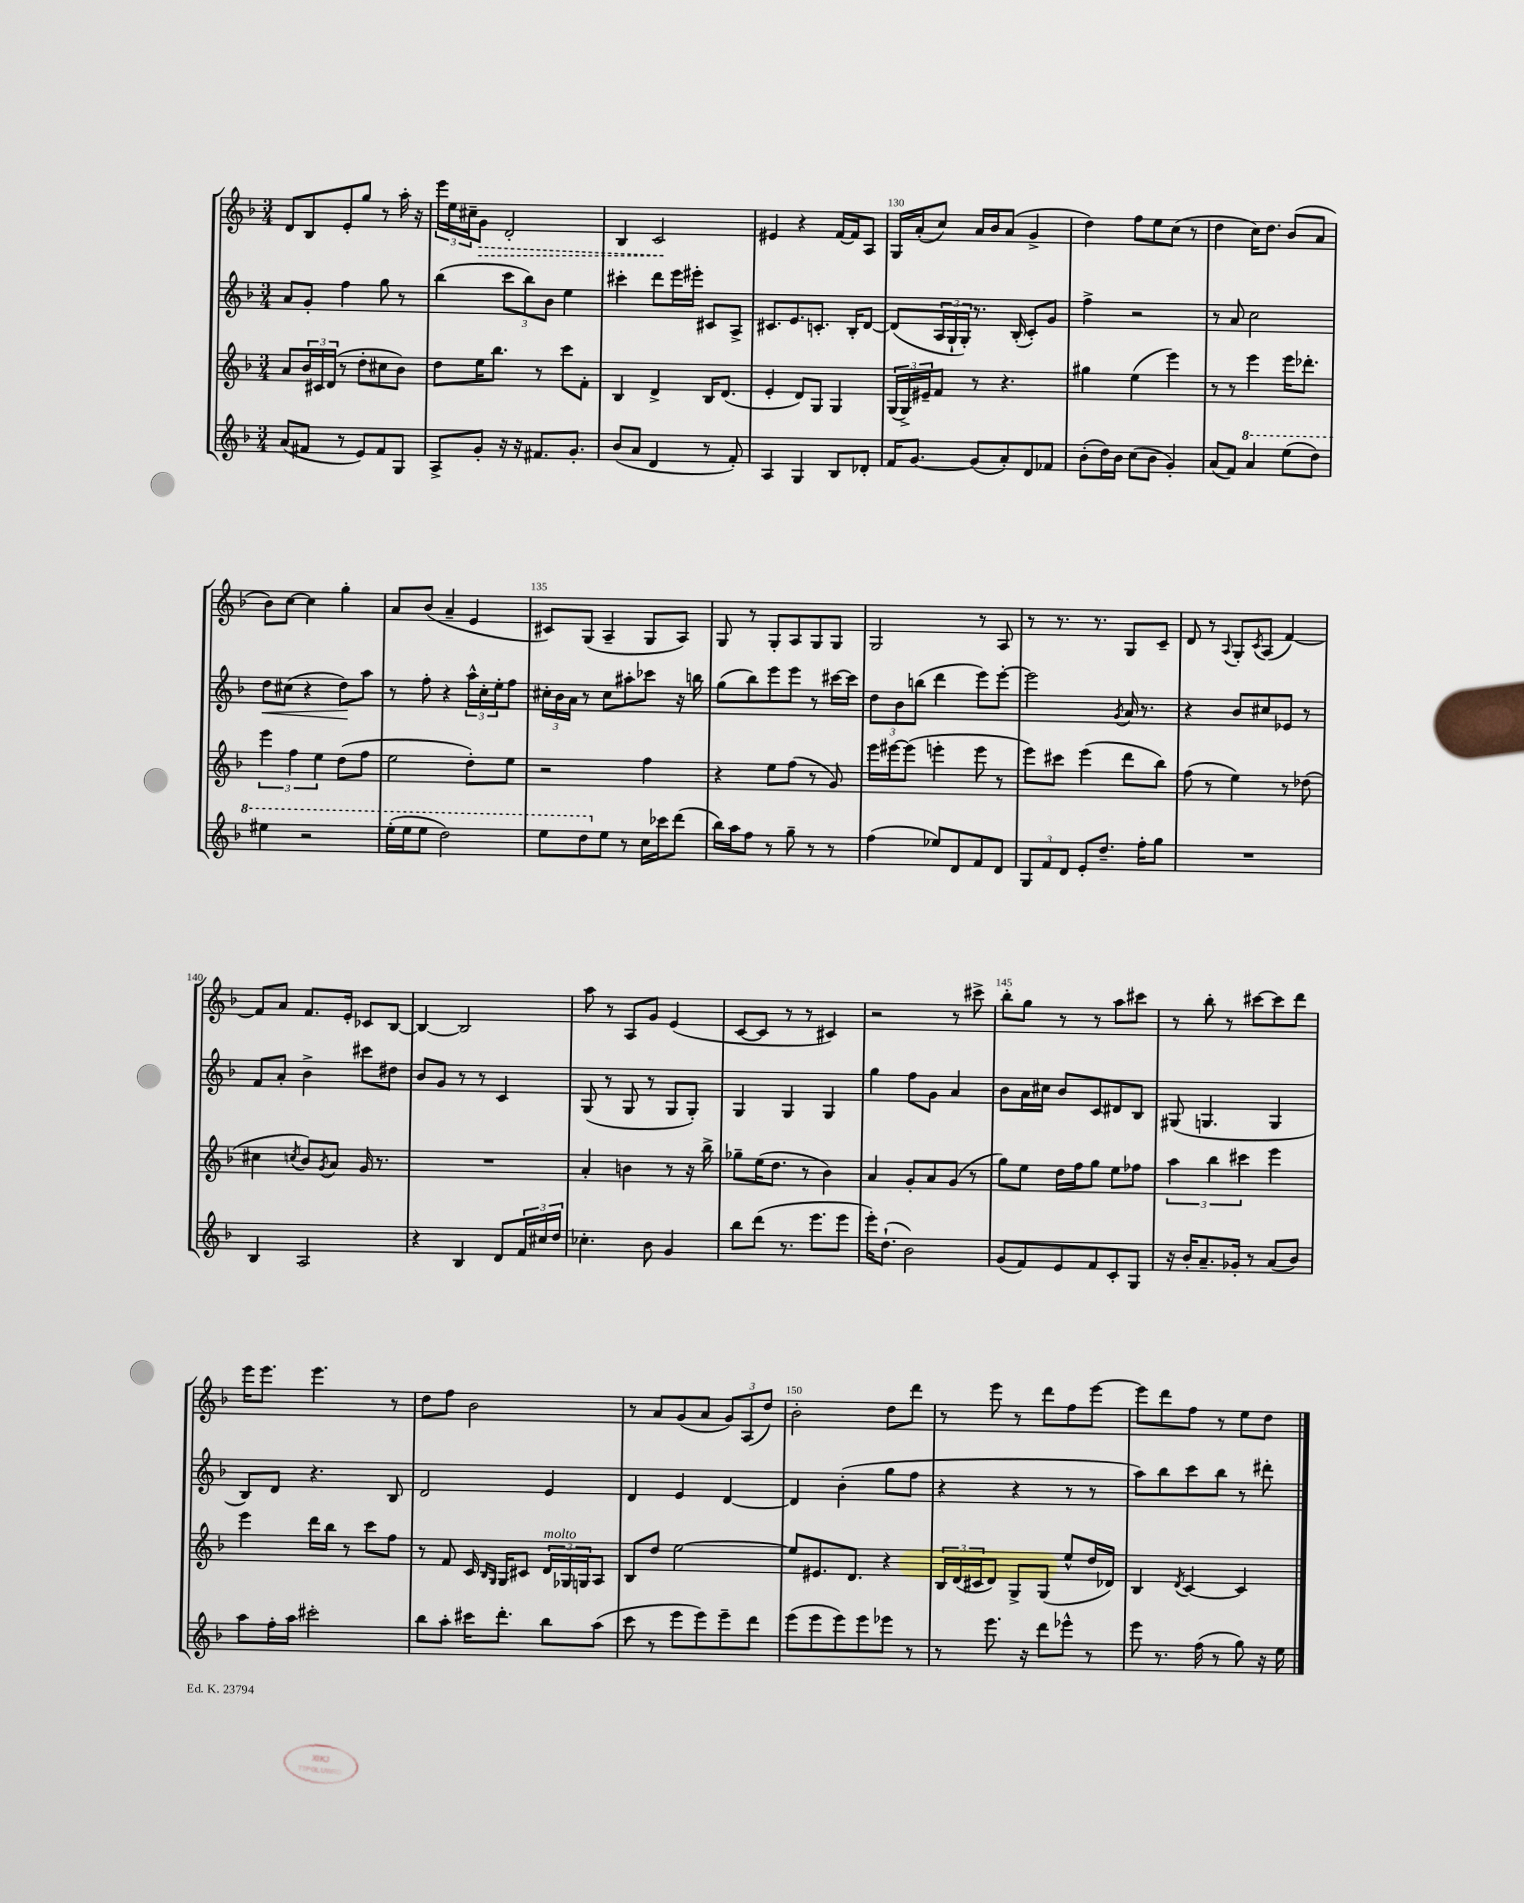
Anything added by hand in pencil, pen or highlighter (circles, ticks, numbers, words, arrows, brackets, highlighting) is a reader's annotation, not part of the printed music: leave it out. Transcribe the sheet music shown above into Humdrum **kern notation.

**kern	**kern	**kern	**dynam	**kern	**dynam
*part4	*part3	*part2	*part2	*part1	*part1
*staff4	*staff3	*staff2	*staff2	*staff1	*staff1
*clefG2	*clefG2	*clefG2	*	*clefG2	*
*k[b-]	*k[b-]	*k[b-]	*	*k[b-]	*
*M3/4	*M3/4	*M3/4	*	*M3/4	*
=126	=126	=126	=126	=126	=126
(8a/L	8a/L	8a/L	.	8d/L	.
8f#X/J	24b-/L	8g'/J	.	8B-/	.
.	24c#X/	.	.	.	.
.	(24d/JJ	.	.	.	.
8r	8r	4ff\	.	8e'/	.
8e/L)	8dd'\L	.	.	8gg/J	.
8f#/	8cc#X\	8gg\	.	8r	.
8G/J	8b-\J)	8r	.	16aa'\	.
.	.	.	.	16r	.
=127	=127	=127	=127	=127	=127
8A^/L	8dd\L	(4bb-\	.	24eee\LL	.
.	.	.	.	24ee\	.
.	.	.	.	24cc#X~\J	.
!	!	!	!	!	!LO:HP:b
8g'/J	16ee\K	.	.	8g\J	>
.	8.bb-\J	.	.	.	.
16r	.	12ccc\L	.	2d'/	.
16r	.	.	.	.	.
.	.	12bb-\)	.	.	.
8.f#X/L	8r	.	.	.	.
.	.	12b-\J	.	.	.
.	8ccc\L	4ee\	.	.	.
8.g'/J	.	.	.	.	.
.	8f'\J	.	.	.	.
=128	=128	=128	=128	=128	=128
(8b-/L	4B-/	4ccc#X'\	.	4B-/	.
8a/J	.	.	.	.	.
4d/	4d^/	8ddd\L	.	2c/	.
.	.	16eee\L	.	.	.
.	.	16eee#X'\JJ	.	.	.
8r	16B-/KL	8c#X/L	.	.	.
.	(8.d/J	.	.	.	.
8f'/)	.	8A^/J	.	.	.
.	.	.	.	.	]
=129	=129	=129	=129	=129	=129
4A/	4e'/	8.c#X/L	.	4e#X/	.
.	.	8.e/	.	.	.
4G/	8d/L)	.	.	4r	.
.	8G/J	8.cn'/J	.	.	.
8B-/L	4G/	.	.	[16f/LL	.
.	.	16B-'/KL	.	16f/J]	.
8d-X'/J	.	[8d/J	.	8A/J	.
=130	=130	=130	=130	=130	=130
16f/KL	(24G/LL	(8d/L]	.	16G/LL	.
.	24G^/)	.	.	.	.
[8.g/J	.	.	.	(16a'/J	.
.	24e#X~/J	.	.	.	.
.	8f/J	24A/L	.	8cc/J)	.
.	.	24G`/	.	.	.
.	.	24G'/JJ)	.	.	.
(8g/L]	8r	8.r	.	16a/LL	.
.	.	.	.	16b-/J	.
8a'/)	4.r	.	.	(8a/J	.
.	.	(16B-'/	.	.	.
8d/	.	8c'/L)	.	4g^/	.
8f-X/J	.	8g/J	.	.	.
=131	=131	=131	=131	=131	=131
(8b-'\L	4gg#X\	4ff^\	.	4dd\)	.
16dd\L)	.	.	.	.	.
16b-\JJ	.	.	.	.	.
(8cc\L	(4ee\	2r	.	8ff\L	.
8b-\J	.	.	.	8ee\	.
4g'/)	4eee\)	.	.	(8cc\J	.
.	.	.	.	8r	.
=132	=132	=132	=132	=132	=132
(8a/L	8r	8r	.	4dd\	.
8f/J)	8r	8a/	.	.	.
*8va	*	*	*	*	*
4aa/	4eee\	2cc\	.	16cc\KL)	.
.	.	.	.	8.dd\J	.
(8eee\L	16eee\KL	.	.	(8b-/L	.
.	8.ddd-X'\J	.	.	.	.
8ddd\J)	.	.	.	8a/J	.
!!LO:LB:g=z
=133	=133	=133	=133	=133	=133
!	!	!	!LO:HP:b	!	!
4eee#X\	6eee\	8dd\L	<	8b-\L)	.
.	.	(8cc#X\J	.	[8cc\J	.
.	6ff\	.	.	.	.
2r	.	4r	.	4cc\]	.
.	6ee\	.	.	.	.
.	(8dd\L	8dd\L)	.	4gg'\	.
.	8ff\J	8aa\J	[	.	.
=134	=134	=134	=134	=134	=134
(16eee'\LL	2ee\	8r	.	8a/L	.
16eee\J	.	.	.	.	.
8eee\J	.	8ff'\	.	(8b-/J	.
2ddd\)	.	4r	.	4a~/	.
.	8dd'\L)	24aa^^\LL	.	4e/	.
.	.	24cc'\	.	.	.
.	.	24ee'\J	.	.	.
.	8ee\J	8ff\J	.	.	.
=135	=135	=135	=135	=135	=135
8eee\L	2r	24cc#X'\LL	.	8c#X/L)	.
.	.	24b-\	.	.	.
.	.	24a\JJ	.	.	.
8ddd\	.	8r	.	(8G/J	.
*X8va	*	*	*	*	*
8ee\J	.	8cc#\L	.	4A~/	.
8r	.	8aa#X'\	.	.	.
16cc\LL	4ff\	8ccc-X\J	.	8G/L	.
16ccc-X\J	.	.	.	.	.
(8ddd\J	.	16r	.	8A/J)	.
.	.	16bbn\	.	.	.
=136	=136	=136	=136	=136	=136
16bb-\LL)	4r	(8gg\L	.	8G/	.
16aa\J	.	.	.	.	.
8ff\J	.	8bb-\)	.	8r	.
8r	8ee\L	8eee\	.	8G'/L	.
8gg~\	(8ff\J	8eee\J	.	8A/	.
8r	8r	8r	.	8G/	.
8r	8g/)	[16ccc#X\LL	.	8G/J	.
.	.	16ccc#\JJ]	.	.	.
=137	=137	=137	=137	=137	=137
(4ff\	16eee\LL	12dd\L	.	2G/	.
.	[16eee#X\J	.	.	.	.
.	.	12b-\	.	.	.
.	(8eee#\J]	.	.	.	.
.	.	(12bbn\J	.	.	.
8ee-X/L)	4eeen'\	4ddd\	.	.	.
8d/	.	.	.	.	.
8f/	8eee\	8eee\L)	.	8r	.
8d/J	8r	[8eee'\J	.	8A/	.
=138	=138	=138	=138	=138	=138
12G/L	8eee\L)	2eee\]	.	8r	.
12f/	.	.	.	.	.
.	8ccc#X\J	.	.	8.r	.
12d/J	.	.	.	.	.
8e'/L	(4eee\	.	.	.	.
.	.	.	.	8.r	.
8.dd~/J	.	.	.	.	.
.	.	8qg/	.	.	.
.	8ddd\L	16a/	.	8G/L	.
16ff'\KL	.	8.r	.	.	.
8gg\J	8bb-\J)	.	.	8c~/J	.
=139	=139	=139	=139	=139	=139
2.r	(8ff\	4r	.	8d/	.
.	8r	.	.	8r	.
.	.	.	.	8qqA/	.
.	4ee\)	8b-/L	.	8G'/L	.
.	.	.	.	8qc/	.
.	.	8cc#X/	.	(8A/J	.
.	8r	8e-X/J	.	[4f/)	.
.	(8dd-X\	8r	.	.	.
!!LO:LB:g=z
=140	=140	=140	=140	=140	=140
4B-/	4cc#X\	8f/L	.	8f/L]	.
.	.	8a'/J	.	8a/J	.
.	8qccn/	.	.	.	.
2A/	8b-/L)	4b-^\	.	8.f/L	.
.	8qg/	.	.	.	.
.	8a/J	.	.	.	.
.	.	.	.	16e'/Jk	.
.	16g/	8ccc#X\L	.	8c-X/L	.
.	8.r	.	.	.	.
.	.	8dd#X\J	.	[8B-/J	.
=141	=141	=141	=141	=141	=141
4r	2.r	8b-/L	.	4B-/_	.
.	.	8g/J	.	.	.
4B-/	.	8r	.	2B-/]	.
.	.	8r	.	.	.
8d/L	.	4c/	.	.	.
24f/L	.	.	.	.	.
24cc#X/	.	.	.	.	.
24dd/JJ	.	.	.	.	.
=142	=142	=142	=142	=142	=142
4.cc-X'\	4a'/	(8G/	.	8aa\	.
.	.	8r	.	8r	.
.	4bn\	8G/	.	8A/L	.
8b-\	.	8r	.	8g/J	.
4g/	8r	8G/L	.	(4e/	.
.	16r	8G'/J)	.	.	.
.	16bb-^\	.	.	.	.
=143	=143	=143	=143	=143	=143
8bb-\L	8gg-X~\L	4G/	.	[8c/L	.
(8ddd\J	(16ee\K	.	.	8c/J]	.
.	8.dd\J	.	.	.	.
8.r	.	4G/	.	8r	.
.	8r	.	.	8r	.
8.eee\L	.	.	.	.	.
.	4b-\)	4G/	.	4c#X/)	.
8eee\J	.	.	.	.	.
=144	=144	=144	=144	=144	=144
16eee'\KL)	4a/	4gg\	.	2r	.
(8.dd`\J	.	.	.	.	.
2b-\)	8g'/L	8ff\L	.	.	.
.	8a/	8g\J	.	.	.
.	(8g/J	4a/	.	8r	.
.	8r	.	.	8ccc#X^\	.
=145	=145	=145	=145	=145	=145
(8g/L	8gg\L)	8b-\L	.	8bb-'\L	.
8f/)	8ee\J	16a\L	.	8gg\J	.
.	.	16cc#X\JJ	.	.	.
8e/	16dd\LL	8b-/L	.	8r	.
.	16ff\J	.	.	.	.
8f/	8gg\J	8c/	.	8r	.
8c'/	8ee\L	8d#X/	.	8aa\L	.
8G/J	8ff-X\J	8B-/J	.	8ccc#X\J	.
=146	=146	=146	=146	=146	=146
16r	6aa\	(8G#X/	.	8r	.
16b-'/KL	.	.	.	.	.
8.a~/	.	4.Gn/	.	8bb-'\	.
.	6bb-\	.	.	.	.
.	.	.	.	8r	.
16g-X'/Jk	.	.	.	.	.
.	6ccc#X\	.	.	.	.
8r	.	.	.	[8ccc#X\L	.
(8a/L	4eee\	4G/	.	8ccc#\]	.
8b-/J)	.	.	.	8ddd\J	.
!!LO:LB:g=z
=147	=147	=147	=147	=147	=147
8aa\L	4eee\	8B-/L)	.	16eee\KL	.
.	.	.	.	8.eee\J	.
16ff'\L	.	8d/J	.	.	.
16aa\JJ	.	.	.	.	.
2ccc#X'\	16ddd\LL	4.r	.	4.eee\	.
.	16bb-\JJ	.	.	.	.
.	8r	.	.	.	.
.	8ccc\L	.	.	.	.
.	8ff\J	8B-/	.	8r	.
=148	=148	=148	=148	=148	=148
8bb-\L	8r	2d/	.	8dd\L	.
8aa'\J	8f/	.	.	8ff\J	.
16ccc#X\KL	16c/	.	.	2b-\	.
.	16qqB-/LL	.	.	.	.
.	16qqG/JJ	.	.	.	.
8.ddd'\J	16G/KL	.	.	.	.
.	8c#X/J	.	.	.	.
!	!LO:TX:a:i:t=molto	!	!	!	!
8bb-\L	24d/LL	4e/	.	.	.
.	24G-X/	.	.	.	.
.	24Gn/J	.	.	.	.
(8aa\J	8A/J	.	.	.	.
=149	=149	=149	=149	=149	=149
8ccc\	8B-/L	4d/	.	8r	.
8r	8dd/J	.	.	8a/L	.
8eee\L	[2ee\	4e/	.	(8g/	.
8eee\)	.	.	.	8a/J	.
8eee~\	.	[4d/	.	12g/L)	.
.	.	.	.	(12A/	.
8ddd\J	.	.	.	.	.
.	.	.	.	12dd/J)	.
=150	=150	=150	=150	=150	=150
(8eee\L	8ee/L]	4d/]	.	2b-'\	.
8eee\	8.e#X/	.	.	.	.
8eee\)	.	(4b-'\	.	.	.
.	8.d/J	.	.	.	.
8eee\	.	.	.	.	.
8eee-X\J	4r	8gg\L	.	8dd\L	.
8r	.	8ff\J	.	8ddd\J	.
=151	=151	=151	=151	=151	=151
8r	24B-/LL	4r	.	8r	.
.	(24d/	.	.	.	.
.	24c#X/J	.	.	.	.
8.eee\	8d/J)	.	.	8eee\	.
.	8G^/L	4r	.	8r	.
16r	.	.	.	.	.
8ddd\L	(8G/J	.	.	8ddd\L	.
8eee-X^^\J	8ee^^/L	8r	.	8ff\	.
8r	16dd/L	8r	.	[8eee\J	.
.	16d-X/JJ)	.	.	.	.
=152	=152	=152	=152	=152	=152
8eee\	4B-/	8aa\L)	.	8eee\L]	.
8.r	.	8bb-\	.	8ddd\	.
.	8qd/	.	.	.	.
.	[4c/	8ccc\	.	8ff\J	.
(16ff\	.	.	.	.	.
8r	.	8bb-\J	.	8r	.
8gg\)	4c/]	8r	.	8ee\L	.
16r	.	8ddd#X'\	.	8dd\J	.
16ee\	.	.	.	.	.
==	==	==	==	==	==
*-	*-	*-	*-	*-	*-
